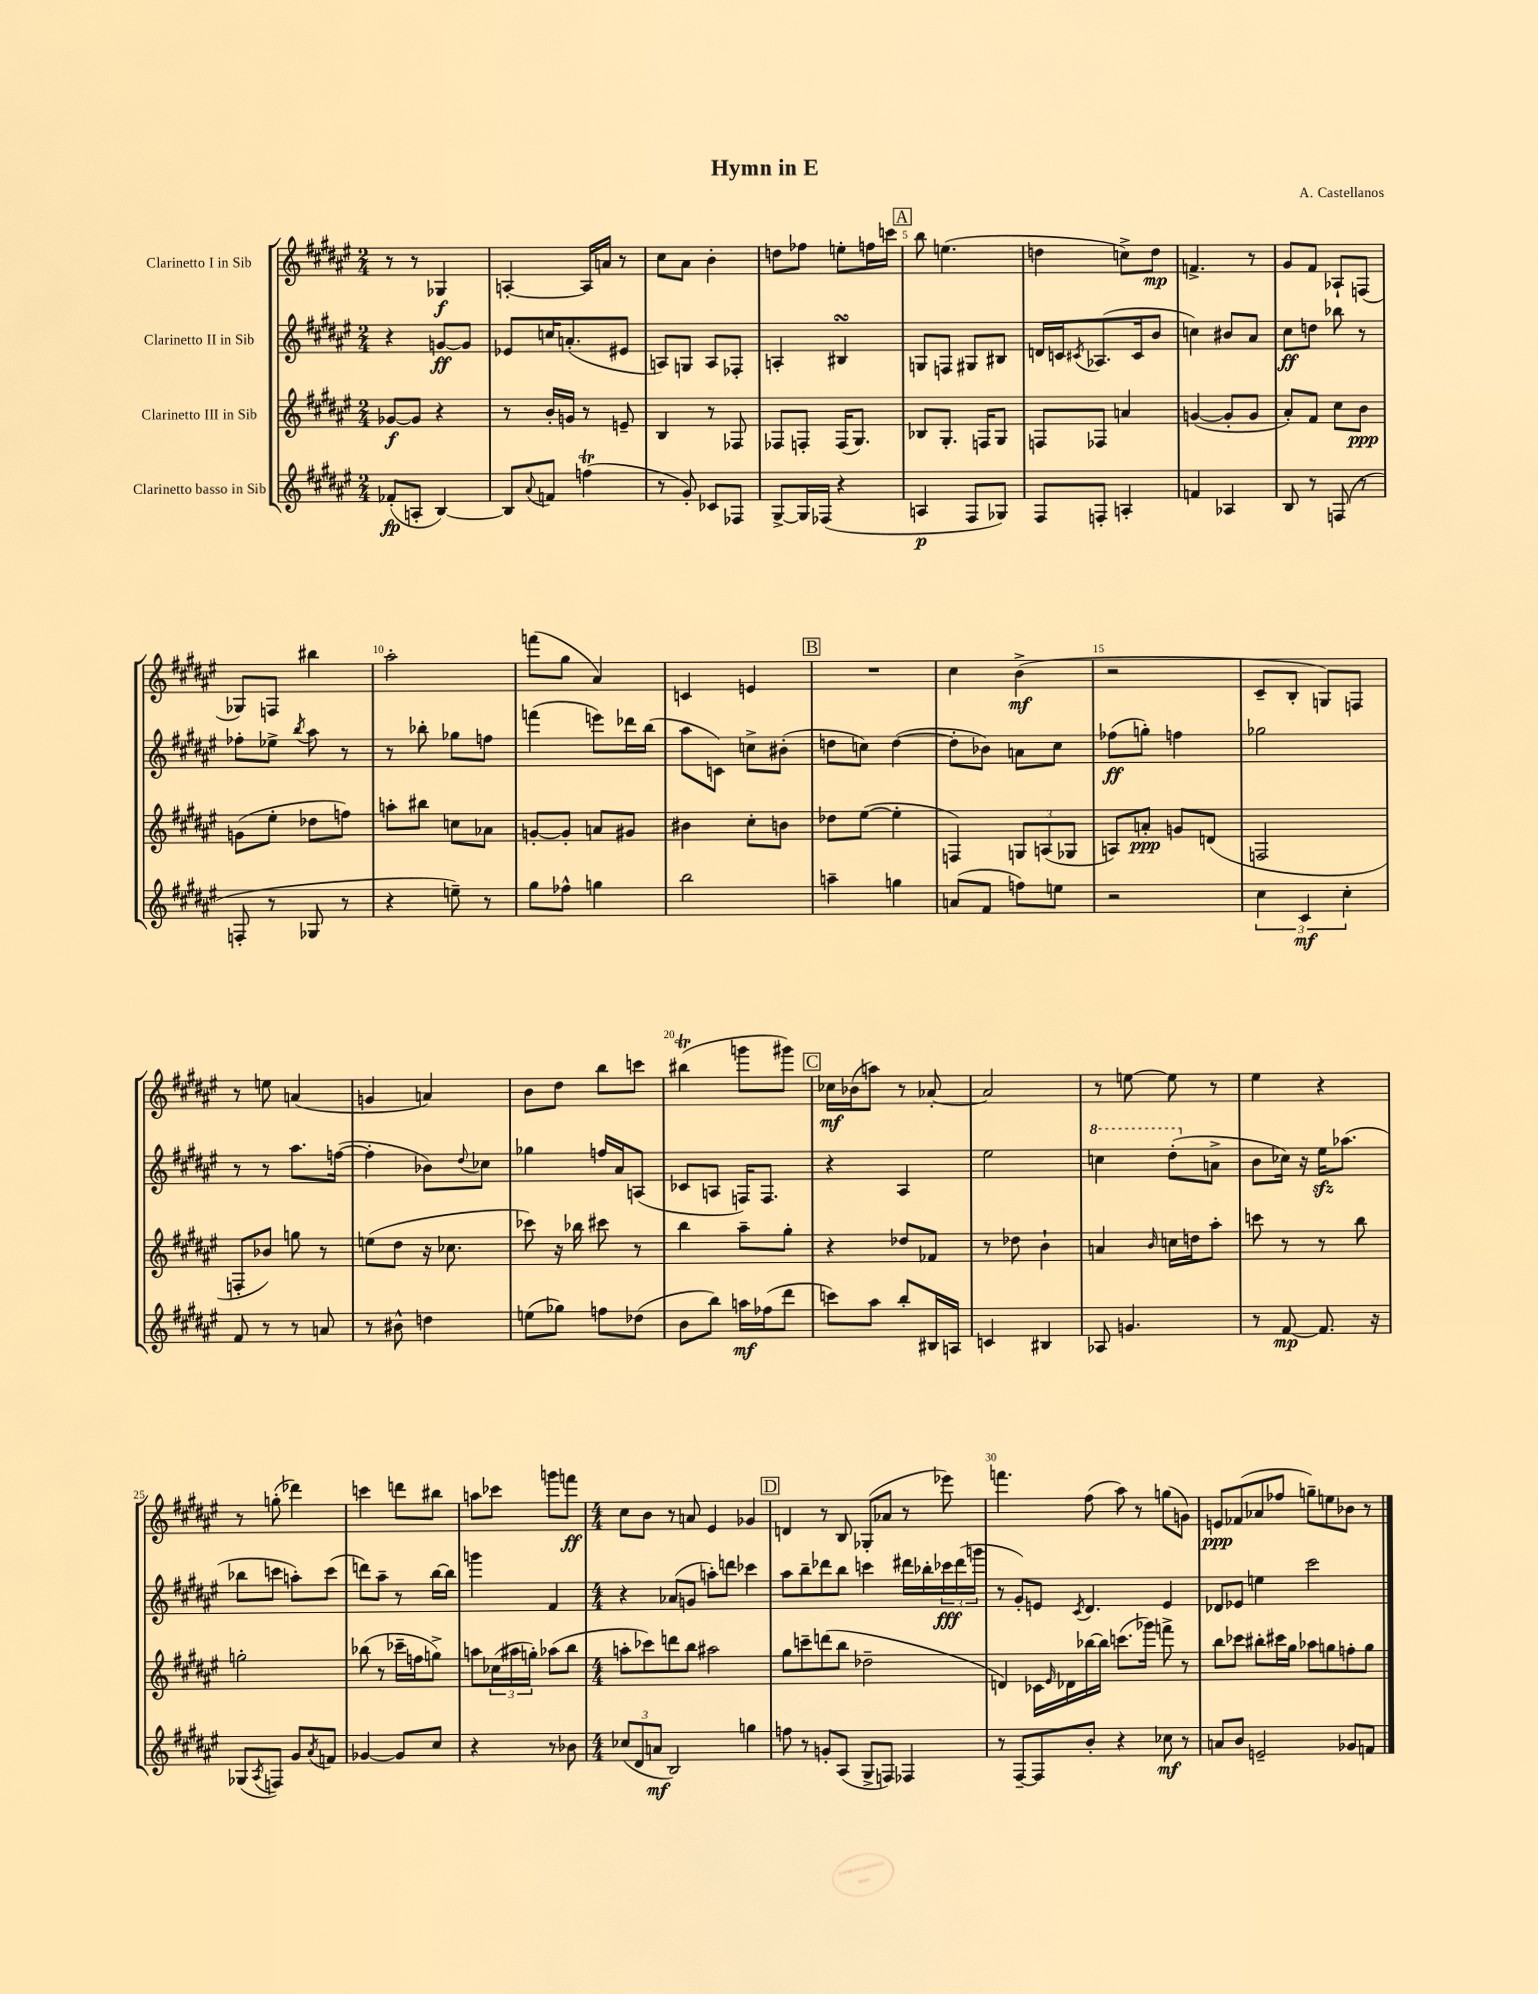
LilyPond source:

\header { title = "Hymn in E" composer = "A. Castellanos" }
<<
\new StaffGroup <<
\new Staff = "s0" \with { instrumentName = "Clarinetto I in Sib" } {
    \clef treble \key fis \major \numericTimeSignature \time 2/4
    r8 r8 ges4\f |
    a4~-. a16 a'16 r8 |
    cis''8 ais'8 b'4-. |
    d''8 fes''8 e''8-. f''16 c'''16 |
    \mark \markup { \box "A" } b''8 e''4.( |
    d''4 c''8->) d''8\mp |
    f'4.-> r8 |
    gis'8 fis'8 aes8-! f8( |
    ges8) f8 bis''4 |
    ais''2-. |
    f'''8( gis''8 ais'4) |
    c'4 e'4 |
    \mark \markup { \box "B" } R2 |
    cis''4 b'4->\mf( |
    r2 |
    cis'8-- b8-. g8) f8 |
    r8 e''8 a'4( |
    g'4 a'4) |
    b'8 dis''8 b''8 c'''8 |
    bis''4\trill( g'''8 gis'''8) |
    \mark \markup { \box "C" } ces''16\mf bes'16( a''8) r8 aes'8~-. |
    aes'2 |
    r8 e''8~ e''8 r8 |
    eis''4 r4 |
    r8 g''8-.( des'''4) |
    c'''4 d'''8 bis''8 |
    a''8 ces'''8 g'''8 f'''8\ff |
    \numericTimeSignature \time 4/4 cis''8 b'8 r8 a'8 eis'4 ges'4 |
    \mark \markup { \box "D" } d'4 r8 b8 ges8-.( aes'8 r8 ees'''8) |
    f'''4. fis''8( ais''8) r8 g''8( g'8) |
    e'8\ppp fes'8( aes'8 fes''8 g''8--) e''8 bes'8 r8 \bar "|." |
}
\new Staff = "s1" \with { instrumentName = "Clarinetto II in Sib" } {
    \clef treble \key fis \major \numericTimeSignature \time 2/4
    r4 g'8~\ff g'8 |
    ees'8 c''16 a'8.-.( eis'8 |
    a8) g8 a8 fes8-. |
    a4-. bis4\turn |
    \mark \markup { \box "A" } g8 f8 gis8 bis8 |
    d'16 c'16 \acciaccatura { cis'8 } aes8.( cis'16 b'8 |
    c''4) bis'8 ais'8 |
    cis''8\ff d''8 bes''8 r8 |
    fes''8-. ees''8-> \acciaccatura { b''8 } ais''8 r8 |
    r8 bes''8-. ges''8 f''8 |
    f'''4( e'''8) des'''16 b''16( |
    ais''8 c'8) c''8-> bis'8-.( |
    \mark \markup { \box "B" } d''8 c''8) d''4~( |
    d''8-. bes'8) a'8 cis''8 |
    fes''8\ff( g''8-.) f''4 |
    ges''2 |
    r8 r8 ais''8. f''16~( |
    f''4-. bes'8) \appoggiatura { dis''8 } ces''8 |
    ges''4 f''16 ais'16 a8( |
    ces'8 a8 f16) f8. |
    \mark \markup { \box "C" } r4 ais4 |
    eis''2 |
    \ottava #1 c'''4 dis'''8-.( \ottava #0 a'8-> |
    b'8 ces''16) r16 eis''16\sfz aes''8.( |
    bes''8 c'''8 a''8-.) c'''8( |
    d'''8) ais''8-- r8 b''16~ b''16 |
    g'''4 fis'4 |
    \numericTimeSignature \time 4/4 r4 aes'8( g'8 a''8-.) d'''8 ces'''4 |
    \mark \markup { \box "D" } ais''8 b''8-- des'''8 b''8 c'''4 dis'''16 bes''16-. \tuplet 3/2 { ces'''16\fff dis'''16( g'''16 } |
    r8 gis'8-.) e'8 \acciaccatura { cis'8 } dis'4. e'4 |
    des'8 ees'8 e''4 cis'''2 \bar "|." |
}
\new Staff = "s2" \with { instrumentName = "Clarinetto III in Sib" } {
    \clef treble \key fis \major \numericTimeSignature \time 2/4
    ges'8~\f ges'8 r4 |
    r8 b'16-. g'16 r8 e'8-- |
    b4 r8 fes8 |
    fes8 f8-. f16( gis8.) |
    \mark \markup { \box "A" } bes8 gis8.-. f16 gis8 |
    f8 fes8 a'4 |
    g'4~( g'8-. g'8 |
    ais'8-.) fis'8 cis''8 b'8\ppp |
    g'8( eis''8-. des''8 f''8) |
    a''8-. bis''8 c''8 aes'8 |
    g'8~-. g'8-. a'8 gis'8 |
    bis'4 cis''8-. b'8 |
    \mark \markup { \box "B" } des''8 eis''8~( eis''4-. |
    f4) \tuplet 3/2 { g8 a8( ges8 } |
    a8) a'8-.\ppp g'8 d'8( |
    f2 |
    f8-. bes'8) g''8 r8 |
    e''8( dis''8 r16 ces''8. |
    ces'''8) r16 bes''16 cis'''8 r8 |
    b''4 ais''8-- gis''8-. |
    \mark \markup { \box "C" } r4 des''8 fes'8 |
    r8 des''8 b'4-! |
    a'4 \grace { b'16 } c''16 d''16 ais''8-. |
    c'''8 r8 r8 b''8 |
    g''2-. |
    bes''8( r8 ces'''16-- f''16 g''8->) |
    a''8 \tuplet 3/2 { ces''16( ais''16 g''16-.) } aes''8( b''8 |
    \numericTimeSignature \time 4/4 a''8-. ces'''8) d'''8 b''8 ais''2 |
    \mark \markup { \box "D" } gis''8 c'''8-- d'''8( b''8 des''2-- |
    d'4) ces'16 \grace { eis'16 } des'16 bes''16~ bes''16 c'''8.( ges'''16) f'''8-> r8 |
    b''8 ces'''8 bis''8-. cis'''16 gis''16 aes''8 g''8 f''8-. g''8 \bar "|." |
}
\new Staff = "s3" \with { instrumentName = "Clarinetto basso in Sib" } {
    \clef treble \key fis \major \numericTimeSignature \time 2/4
    fes'8-.\fp( a8-. b4~) |
    b8 \appoggiatura { ais'8 } f'8 f''4\trill( |
    r8 gis'8-.) ces'8 fes8 |
    gis8~-> gis16 fes16( r4 |
    \mark \markup { \box "A" } a4\p fis8 ges8) |
    fis8 f8-. a4-. |
    f'4 aes4 |
    b8 r8 f8( r8 |
    f8-. r8 ges8 r8 |
    r4 e''8--) r8 |
    gis''8 fes''8-^ g''4 |
    b''2 |
    \mark \markup { \box "B" } a''4-- g''4 |
    a'8( fis'8 f''8) e''8 |
    r2 |
    \tuplet 3/2 { cis''4 cis'4\mf cis''4-. } |
    fis'8 r8 r8 a'8 |
    r8 bis'8-^ d''4 |
    e''8( ges''8) f''8 des''8( |
    b'8 b''8) a''16\mf fes''16( dis'''8 |
    \mark \markup { \box "C" } c'''8) ais''8 b''8-. bis16 a16 |
    c'4 bis4 |
    aes8 g'4. |
    r8 fis'8~\mp fis'8. r16 |
    ges8( \acciaccatura { ais8 } f8) gis'8 \acciaccatura { ais'8 } f'8 |
    ges'4~ ges'8 cis''8 |
    r4 r8 bes'8 |
    \numericTimeSignature \time 4/4 \tuplet 3/2 { ces''8( dis'8 a'8\mf } b2) g''4 |
    \mark \markup { \box "D" } f''8 r8 g'8-. ais8( gis8-> f8) fes4 |
    r8 fis8~-- fis8 b'8-. r4 ces''8\mf r8 |
    a'8 b'8 e'2-- ges'8 f'8 \bar "|." |
}
>>
>>
\layout { \context { \Score \override BarNumber.break-visibility = ##(#f #t #t) barNumberVisibility = #(every-nth-bar-number-visible 5) } }
